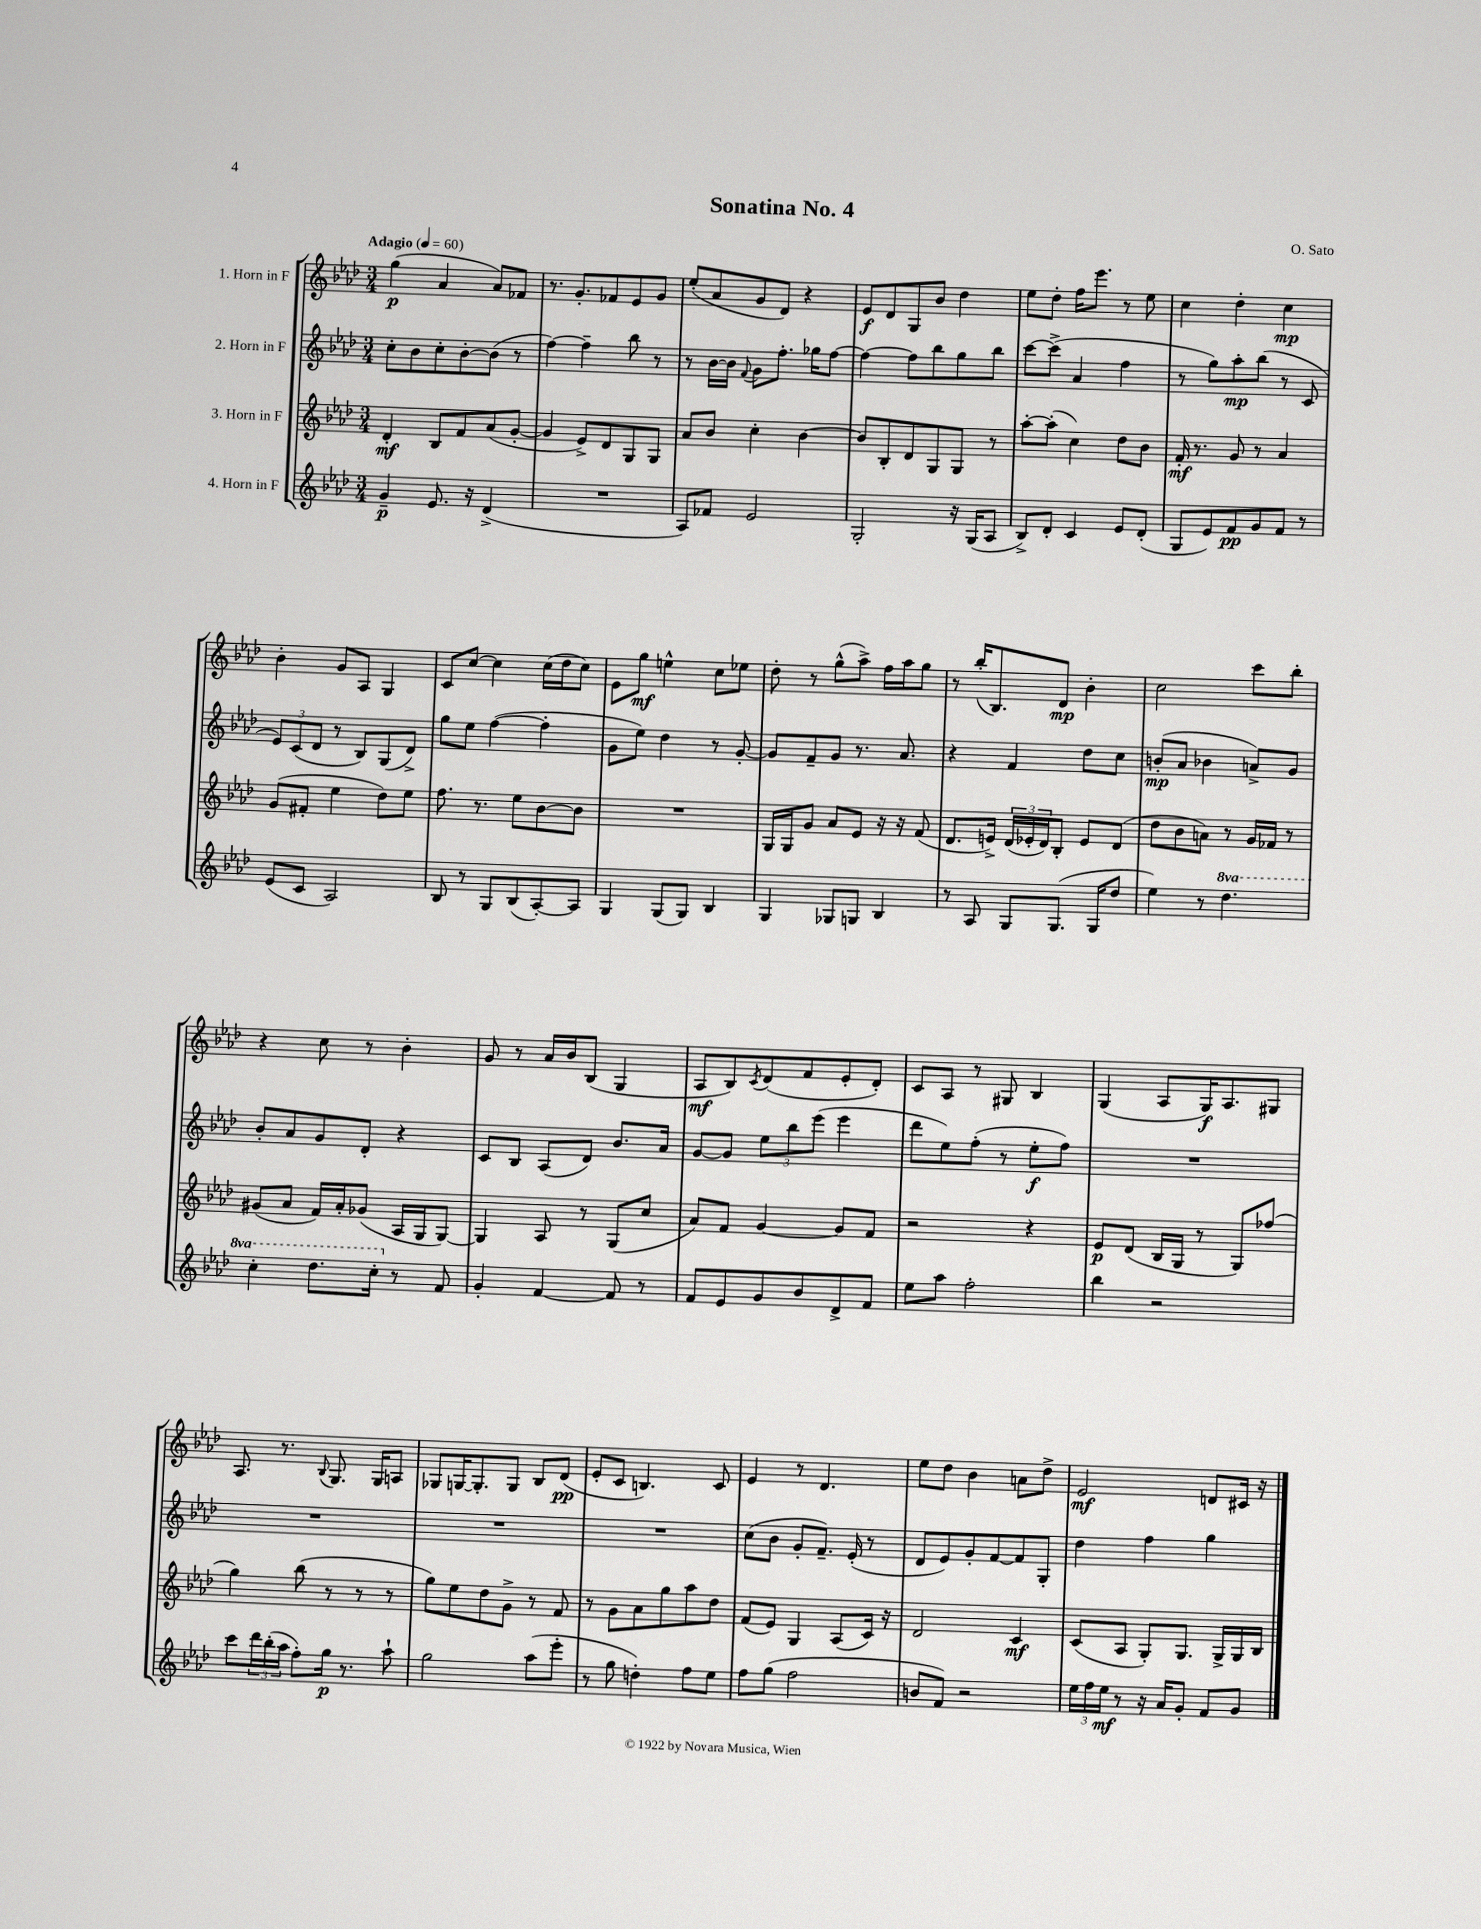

**kern	**dynam	**kern	**dynam	**kern	**dynam	**kern	**dynam
*part4	*part4	*part3	*part3	*part2	*part2	*part1	*part1
*staff4	*staff4	*staff3	*staff3	*staff2	*staff2	*staff1	*staff1
*I"4. Horn in F	*	*I"3. Horn in F	*	*I"2. Horn in F	*	*I"1. Horn in F	*
*clefG2	*	*clefG2	*	*clefG2	*	*clefG2	*
*k[b-e-a-d-]	*	*k[b-e-a-d-]	*	*k[b-e-a-d-]	*	*k[b-e-a-d-]	*
*M3/4	*	*M3/4	*	*M3/4	*	*M3/4	*
*MM60	*	*MM60	*	*MM60	*	*MM60	*
=1	=1	=1	=1	=1	=1	=1	=1
!	!	!	!	!	!	!LO:TX:a:B:t=Adagio	!
4g~/	p	4d-'/	mf	8cc'\L	.	(4gg\	p
.	.	.	.	8b-\	.	.	.
8.e-/	.	8B-/L	.	8cc'\	.	4a-/	.
.	.	8f/	.	[8b-'\	.	.	.
16r	.	.	.	.	.	.	.
(4d-^/	.	(8a-/	.	(8b-\J]	.	8a-/L)	.
.	.	[8g'/J	.	8r	.	8f-X/J	.
=2	=2	=2	=2	=2	=2	=2	=2
2.r	.	4g/]	.	[4ff\)	.	8.r	.
.	.	.	.	.	.	8.g'/L	.
.	.	8e-^/L)	.	4ff~\]	.	.	.
.	.	8d-/	.	.	.	8f-X/	.
.	.	8G/	.	8bb-\	.	8e-/	.
.	.	8G/J	.	8r	.	8g/J	.
=3	=3	=3	=3	=3	=3	=3	=3
8A-/L)	.	8a-/L	.	8r	.	(8ee-'/L	.
8f-X/J	.	8b-/J	.	[16b-\LL	.	8a-/	.
.	.	.	.	16b-\JJ]	.	.	.
.	.	.	.	8qqf/	.	.	.
2e-/	.	4cc'\	.	8g\L	.	8g/	.
.	.	.	.	8.ff'\J	.	8d-/J)	.
.	.	[4b-\	.	.	.	4r	.
.	.	.	.	16gg-X\KL	.	.	.
.	.	.	.	[8ff\J	.	.	.
=4	=4	=4	=4	=4	=4	=4	=4
2G'/	.	8b-/L]	.	4ff\_	.	8e-/L	f
.	.	8B-'/	.	.	.	8d-/	.
.	.	8d-/	.	8ff\L]	.	8G/	.
.	.	8G/	.	8bb-\	.	8b-/J	.
16r	.	8G/J	.	8gg\	.	4dd-\	.
(16G/KL	.	.	.	.	.	.	.
8A-/J	.	8r	.	8bb-\J	.	.	.
=5	=5	=5	=5	=5	=5	=5	=5
8B-^/L)	.	[8aa-'\L	.	[8ccc\L	.	8ee-\L	.
8d-'/J	.	(8aa-'\J]	.	(8ccc^\J]	.	8dd-'\J	.
4c/	.	4cc\)	.	4a-/	.	16ff\KL	.
.	.	.	.	.	.	8.eee-\J	.
8e-/L	.	8dd-\L	.	4ff\	.	8r	.
(8d-'/J	.	8b-\J	.	.	.	8ee-\	.
=6	=6	=6	=6	=6	=6	=6	=6
8G/L	.	16f'/	mf	8r	.	4cc\	.
.	.	8.r	.	.	.	.	.
8e-/)	.	.	.	8gg\L)	.	.	.
8f/	pp	8g/	.	8aa-'\	mp	4dd-'\	.
8g/	.	8r	.	(8bb-\J	.	.	.
8f/J	.	4a-/	.	8r	.	4cc\	mp
8r	.	.	.	8c/	.	.	.
!!LO:LB:g=z
=7	=7	=7	=7	=7	=7	=7	=7
(8e-/L	.	(8g/L	.	12e-/L)	.	4b-'\	.
.	.	.	.	(12c/	.	.	.
8c/J	.	8f#X'/J	.	.	.	.	.
.	.	.	.	12d-/J	.	.	.
2A-/)	.	4ee-\	.	8r	.	8g/L	.
.	.	.	.	8B-/L)	.	8A-/J	.
.	.	8dd-\L)	.	(8G/	.	4G/	.
.	.	8ee-\J	.	8d-^/J)	.	.	.
=8	=8	=8	=8	=8	=8	=8	=8
8B-/	.	8.ff\	.	8gg\L	.	8c/L	.
8r	.	.	.	8ee-\J	.	[8cc/J	.
.	.	8.r	.	.	.	.	.
8G/L	.	.	.	([4ff\	.	4cc\]	.
(8B-/	.	8ee-\L	.	.	.	.	.
[8A-'/)	.	[8b-\	.	4ff'\]	.	(16cc\LL	.
.	.	.	.	.	.	16dd-\J	.
8A-/J]	.	8b-\J]	.	.	.	8cc\J)	.
=9	=9	=9	=9	=9	=9	=9	=9
4G/	.	2.r	.	8g\L	.	8e-\L	.
.	.	.	.	8ee-\J)	.	8gg\J	mf
(8G/L	.	.	.	4dd-\	.	4een^^\	.
8G/J)	.	.	.	.	.	.	.
4B-/	.	.	.	8r	.	8cc\L	.
.	.	.	.	[8g'/	.	8ee-X\J	.
=10	=10	=10	=10	=10	=10	=10	=10
4G/	.	16G/LL	.	8g/L]	.	8dd-'\	.
.	.	16G/J	.	.	.	.	.
.	.	8g/J	.	8f~/	.	8r	.
8G-X/L	.	8a-/L	.	8g/J	.	(8gg^^\L	.
8Gn/J	.	8e-/J	.	8.r	.	8aa-^\J)	.
4B-/	.	16r	.	.	.	16ff\LL	.
.	.	16r	.	8.a-/	.	16aa-\J	.
.	.	(8f/	.	.	.	8gg\J	.
=11	=11	=11	=11	=11	=11	=11	=11
8r	.	8.d-/L	.	4r	.	8r	.
8A-/	.	.	.	.	.	(16bb-'/KL	.
.	.	16en^/Jk)	.	.	.	8.B-/)	.
8G/L	.	(24d-/LL	.	4f/	.	.	.
.	.	24e-X'/	.	.	.	.	.
.	.	24d-/J)	.	.	.	.	.
(8.G/J	.	8B-'/J	.	.	.	8d-/J	mp
.	.	8e-/L	.	8dd-\L	.	4b-'\	.
16G/KL	.	.	.	.	.	.	.
8dd-/J	.	(8d-/J	.	8cc\J	.	.	.
=12	=12	=12	=12	=12	=12	=12	=12
4ee-\)	.	8dd-\L	.	(8bn'/L	mp	2cc\	.
.	.	8b-\	.	8a-/J	.	.	.
8r	.	8an\J)	.	4b-X\	.	.	.
*8va	*	*	*	*	*	*	*
4.ddd-\	.	8r	.	.	.	.	.
.	.	16g/LL	.	8an^/L)	.	8ccc\L	.
.	.	16f-X/JJ	.	.	.	.	.
.	.	8r	.	8g/J	.	8bb-'\J	.
!!LO:LB:g=z
=13	=13	=13	=13	=13	=13	=13	=13
4ccc'\	.	(8g#X/L	.	8b-'/L	.	4r	.
.	.	8a-/J	.	8a-/	.	.	.
8.ddd-\L	.	16f/LL)	.	8g/	.	8cc\	.
.	.	16a-'/J	.	.	.	.	.
.	.	(8g-X/J	.	8d-'/J	.	8r	.
16ccc'\Jk	.	.	.	.	.	.	.
*X8va	*	*	*	*	*	*	*
8r	.	16A-/LL	.	4r	.	4b-'\	.
.	.	16G/J	.	.	.	.	.
8f/	.	[8G/J)	.	.	.	.	.
=14	=14	=14	=14	=14	=14	=14	=14
4g'/	.	4G/]	.	8c/L	.	8g/	.
.	.	.	.	8B-/J	.	8r	.
[4f/	.	8A-/	.	(8A-/L	.	16a-/LL	.
.	.	.	.	.	.	16b-/J	.
.	.	8r	.	8d-/J)	.	(8B-/J	.
8f/]	.	(8G/L	.	8.b-/L	.	4G/	.
8r	.	8cc/J	.	.	.	.	.
.	.	.	.	16a-/Jk	.	.	.
=15	=15	=15	=15	=15	=15	=15	=15
8f/L	.	8a-/L)	.	[8g/L	.	8A-/L	mf
8e-/	.	8f/J	.	8g/J]	.	8B-/)	.
.	.	.	.	.	.	8qc/	.
8g/	.	[4g/	.	12ee-\L	.	(8d-/	.
.	.	.	.	12bb-\	.	.	.
8b-/	.	.	.	.	.	8f/	.
.	.	.	.	(12eee-\J	.	.	.
8d-^/	.	8g/L]	.	4eee-\	.	8e-'/	.
8f/J	.	8f/J	.	.	.	8d-'/J)	.
=16	=16	=16	=16	=16	=16	=16	=16
8ee-\L	.	2r	.	8ddd-\L	.	8c/L	.
8aa-\J	.	.	.	8ee-\)	.	8A-/J	.
2ff'\	.	.	.	(8ff'\J	.	8r	.
.	.	.	.	8r	.	8G#X/	.
.	.	4r	.	8ee-'\L	f	4B-/	.
.	.	.	.	8ff\J)	.	.	.
=17	=17	=17	=17	=17	=17	=17	=17
4bb-\	.	8e-/L	p	2.r	.	(4G/	.
.	.	(8d-/J	.	.	.	.	.
2r	.	16B-/LL	.	.	.	8A-/L	.
.	.	16G/JJ	.	.	.	.	.
.	.	8r	.	.	.	16G/K)	f
.	.	.	.	.	.	8.A-/	.
.	.	8G/L)	.	.	.	.	.
.	.	(8ff-X/J	.	.	.	8G#X/J	.
!!LO:LB:g=z
=18	=18	=18	=18	=18	=18	=18	=18
8ccc\L	.	4gg\)	.	2.r	.	8.A-/	.
24ddd-\L	.	.	.	.	.	.	.
(24bb-'\	.	.	.	.	.	.	.
.	.	.	.	.	.	8.r	.
24aa-\JJ	.	.	.	.	.	.	.
8ff'\L)	.	(8bb-\	.	.	.	.	.
.	.	.	.	.	.	8qqB-/	.
16gg\Jk	p	8r	.	.	.	8.G/	.
8.r	.	.	.	.	.	.	.
.	.	8r	.	.	.	.	.
.	.	.	.	.	.	16G/KL	.
8aa-`\	.	8r	.	.	.	8An/J	.
=19	=19	=19	=19	=19	=19	=19	=19
2gg\	.	8gg\L)	.	2.r	.	8G-X/L	.
.	.	8ee-\	.	.	.	[16Gn/K	.
.	.	.	.	.	.	8.G'/]	.
.	.	8dd-\	.	.	.	.	.
.	.	8g^\J	.	.	.	8G/J	.
(8aa-\L	.	8r	.	.	.	8B-/L	.
8eee-'\J	.	8f/	.	.	.	(8d-/J	pp
=20	=20	=20	=20	=20	=20	=20	=20
8r	.	8r	.	2.r	.	8e-'/L	.
8gg\	.	8g\L	.	.	.	8c/J	.
4ddn'\)	.	8a-\	.	.	.	4.Bn/)	.
.	.	8gg\	.	.	.	.	.
8ff\L	.	8aa-\	.	.	.	.	.
8ee-\J	.	8dd-\J	.	.	.	8c/	.
=21	=21	=21	=21	=21	=21	=21	=21
8ff\L	.	(8f/L	.	(8cc\L	.	4e-/	.
(8gg\J	.	8e-/J)	.	8b-\J	.	.	.
2ff\	.	4G/	.	8g'/L	.	8r	.
.	.	.	.	8.f~/J)	.	4.d-/	.
.	.	(8A-/L	.	.	.	.	.
.	.	.	.	(16e-'/	.	.	.
.	.	16c/Jk)	.	8r	.	.	.
.	.	16r	.	.	.	.	.
=22	=22	=22	=22	=22	=22	=22	=22
8bn/L	.	2d-/	.	8d-/L	.	8ee-\L	.
8f/J)	.	.	.	8e-/)	.	8dd-\J	.
2r	.	.	.	8g'/	.	4b-\	.
.	.	.	.	[8f/	.	.	.
.	.	4c/	mf	8f/]	.	8an\L	.
.	.	.	.	8G'/J	.	8dd-^\J	.
=23	=23	=23	=23	=23	=23	=23	=23
24ee-\LL	.	(8c/L	.	4dd-\	.	2e-/	mf
24ff\	.	.	.	.	.	.	.
24ee-\JJ	mf	.	.	.	.	.	.
8r	.	8A-/J	.	.	.	.	.
16r	.	8G'/L)	.	4ff\	.	.	.
16a-/KL	.	.	.	.	.	.	.
8g'/J	.	8.G/J	.	.	.	.	.
8f/L	.	.	.	4gg\	.	8dn/L	.
.	.	16G^/LL	.	.	.	.	.
8g/J	.	16G/	.	.	.	16c#X/Jk	.
.	.	16B-/JJ	.	.	.	16r	.
==	==	==	==	==	==	==	==
*-	*-	*-	*-	*-	*-	*-	*-
